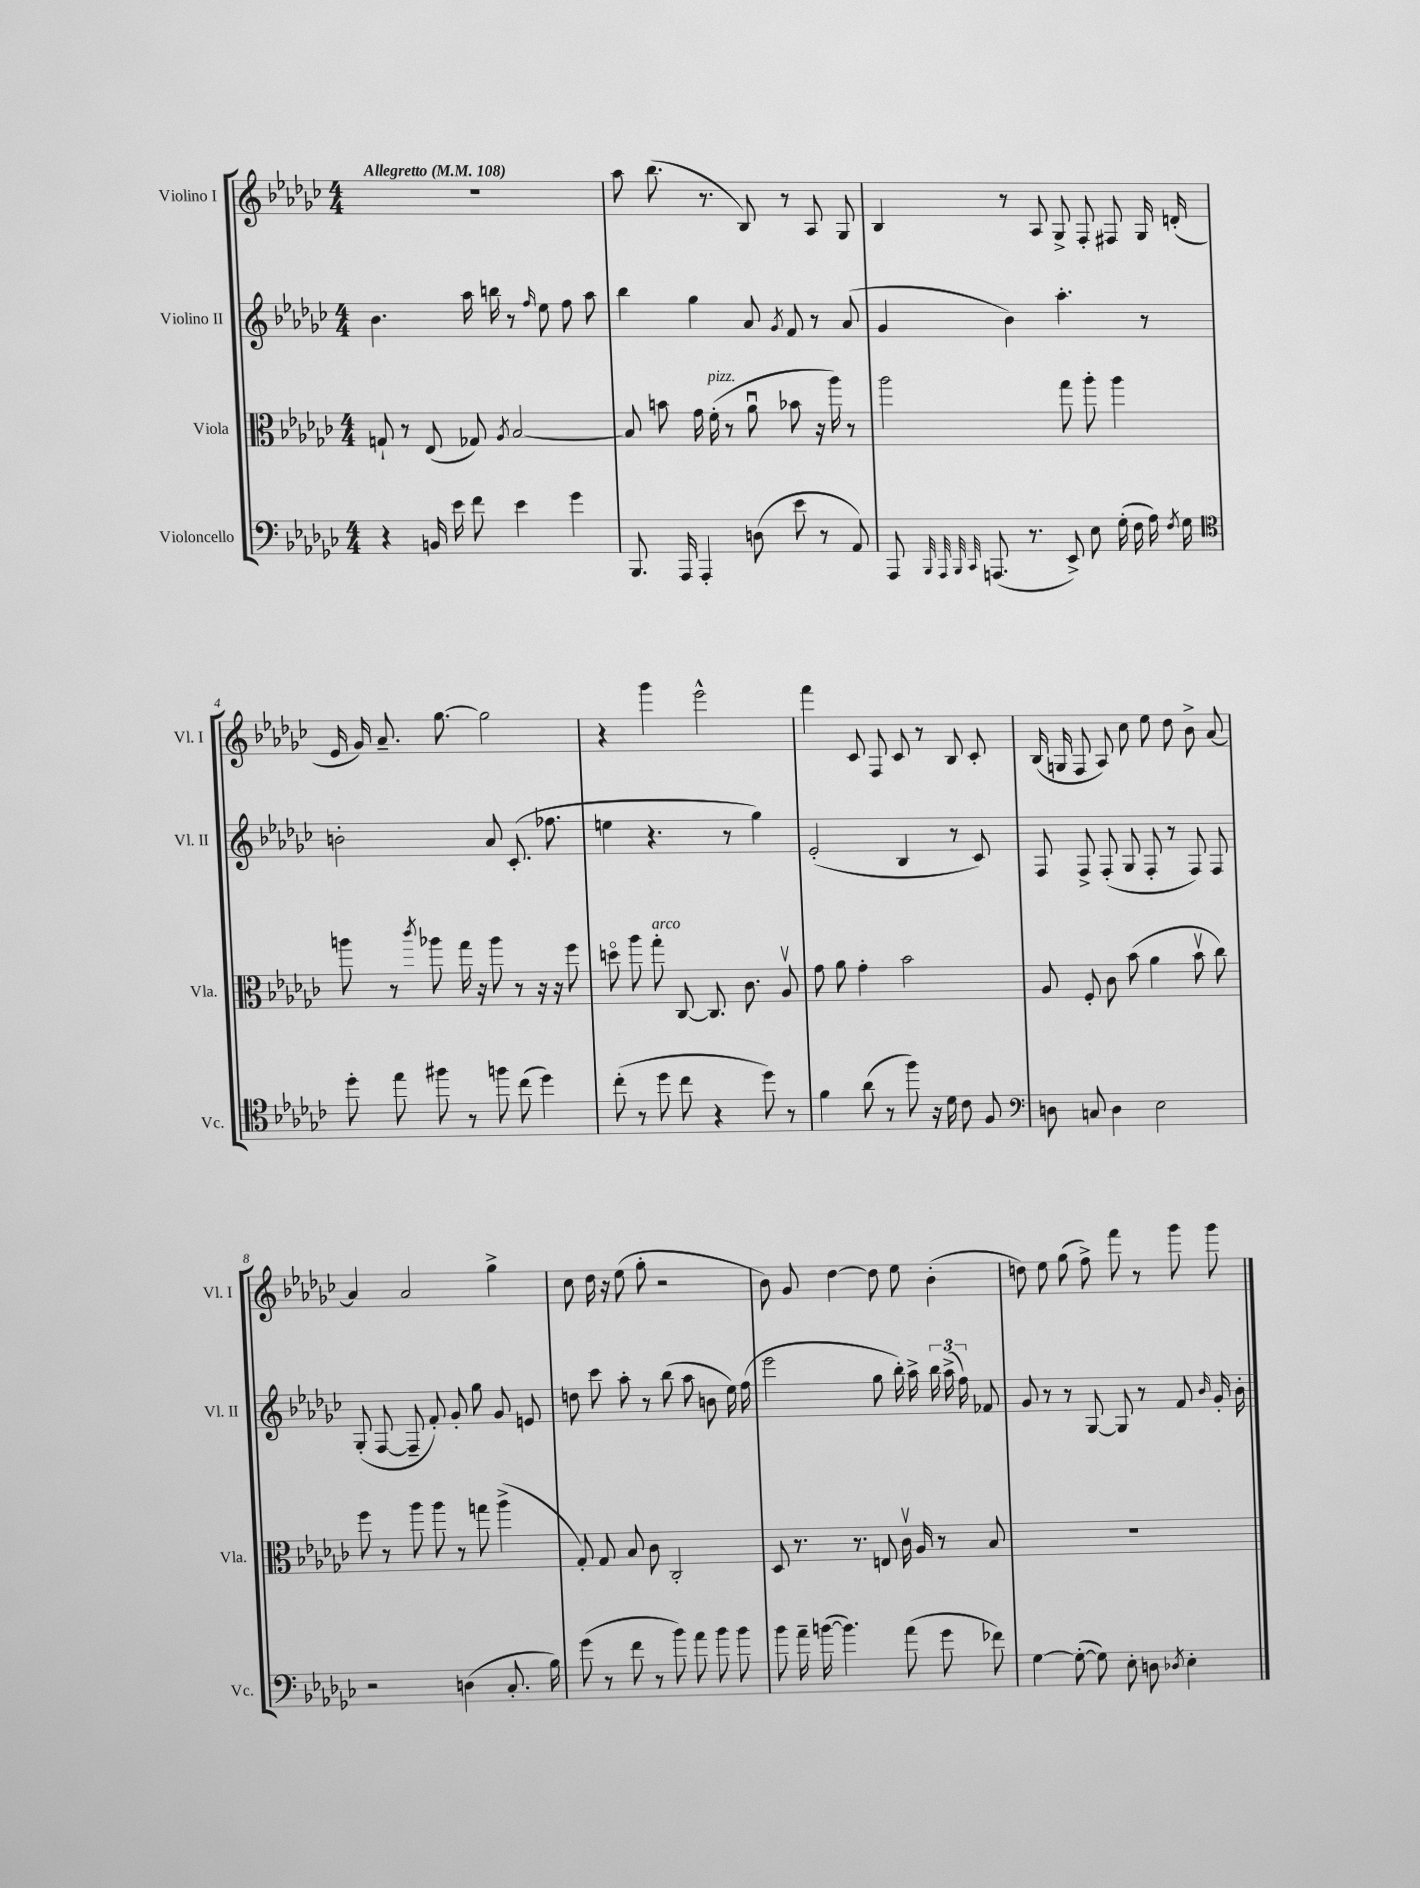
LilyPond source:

<<
\new StaffGroup <<
\new Staff = "s0" \with { instrumentName = "Violino I" shortInstrumentName = "Vl. I" } {
    \clef treble \key ges \major \numericTimeSignature \time 4/4 \tempo "Allegretto" 4 = 108
    \autoBeamOff R1 |
    aes''8 bes''8.( r8. bes8) r8 aes8 ges8 |
    bes4 r8 aes8 ges8-> f8-. fis8 ges16 d'16-.( |
    ees'16 ges'16) aes'8.-- ges''8.~ ges''2 |
    r4 ges'''4 ees'''2-^ |
    f'''4 ces'8 f8 ces'8 r8 bes8 ces'8-. |
    bes16( g16 f8 aes8) ces''8 ees''8 des''8 bes'8-> aes'8~ |
    aes'4 aes'2 ges''4-> |
    ces''8 des''16 r16 ees''8( ges''8-. r2 |
    bes'8) ges'8 des''4~ des''8 ees''8 bes'4-.( |
    d''8) ees''8 ges''8( f''8->) f'''8 r8 ges'''8 ges'''8 \bar "|." |
}
\new Staff = "s1" \with { instrumentName = "Violino II" shortInstrumentName = "Vl. II" } {
    \clef treble \key ges \major \numericTimeSignature \time 4/4
    \autoBeamOff bes'4. aes''16 b''16 r8 \grace { f''16 } ees''8 f''8 aes''8 |
    bes''4 ges''4 aes'8 \acciaccatura { ges'8 } f'8 r8 aes'8( |
    ges'4 bes'4) aes''4.-. r8 |
    b'2-. aes'8 ces'8.-.( fes''8. |
    e''4 r4. r8 ges''4) |
    ees'2-.( bes4 r8 ces'8) |
    f8 f8-> f8-.( ges8 f8-. r8 f8) f8 |
    ges8-.( f8~ f8-- f'8-.) ges'8-. ges''8 ges'8 e'8 |
    d''8 ces'''8 aes''8-. r8 bes''8( aes''8 b'8 ees''16) f''16( |
    ees'''2 ges''8 bes''16-.) aes''16-> \tuplet 3/2 { bes''16 aes''16->( f''16) } fes'8 |
    ges'8 r8 r8 ges8~ ges8 r8 f'8 \grace { bes'16 } ges'16-. bes'16-. \bar "|." |
}
\new Staff = "s2" \with { instrumentName = "Viola" shortInstrumentName = "Vla." } {
    \clef alto \key ges \major \numericTimeSignature \time 4/4
    \autoBeamOff g8-! r8 ees8( ges8) \acciaccatura { aes8 } bes2~ |
    bes8 b'8 ges'16 f'16-.^\markup { \italic "pizz." }( r8 aes'8\downbow bes'8 r16 aes''16) r8 |
    aes''2 ges''8 aes''8-. aes''4 |
    a''8 r8 \acciaccatura { ces'''8 } aes''8 ges''16 r16 aes''8 r8 r16 r16 f''8 |
    d''8\flageolet aes''8 ges''8-.^\markup { \italic "arco" } ces8~ ces8. ces'8. aes8\upbow |
    ges'8 aes'8 ges'4-. bes'2 |
    aes8 f8-. ces'8 bes'8( aes'4 bes'8\upbow ces''8) |
    f''8 r8 aes''8 aes''8 r8 g''8 aes''4->( |
    ges8-.) ges8 bes8 ces'8 ces2-. |
    des8 r8. r8. e8 ces'16\upbow aes16 r8 bes8 |
    R1 \bar "|." |
}
\new Staff = "s3" \with { instrumentName = "Violoncello" shortInstrumentName = "Vc." } {
    \clef bass \key ges \major \numericTimeSignature \time 4/4
    \autoBeamOff r4 b,16 ees'16 f'8 ees'4 ges'4 |
    bes,,8. aes,,16 aes,,4-. d8( ees'8 r8 aes,8) |
    aes,,8 \grace { bes,,32 aes,,32 bes,,32 ces,32 } a,,8.( r8. ees,8->) ees8 ges16-.( f16 aes16) \acciaccatura { f8 } ges16 |
    \clef tenor des''8-. ees''8 fis''8 r8 f''8 ces''8( des''4) |
    ces''8-.( r8 des''8 ces''8 r4 des''8) r8 |
    f'4 aes'8( r8 f''8) r16 des'16 ces'8 f8 |
    \clef bass d8 c8 d4 ees2 |
    r2 d4( ces8.-. bes16) |
    ges'8( r8 f'8 r8 bes'8) aes'8 bes'8 bes'8 |
    bes'8 aes'16-- b'16~( b'4.) aes'8( ges'8 fes'8) |
    ges4~ ges8~-.( ges8) ees8-. d8 \acciaccatura { des8 } ees4-. \bar "|." |
}
>>
>>
